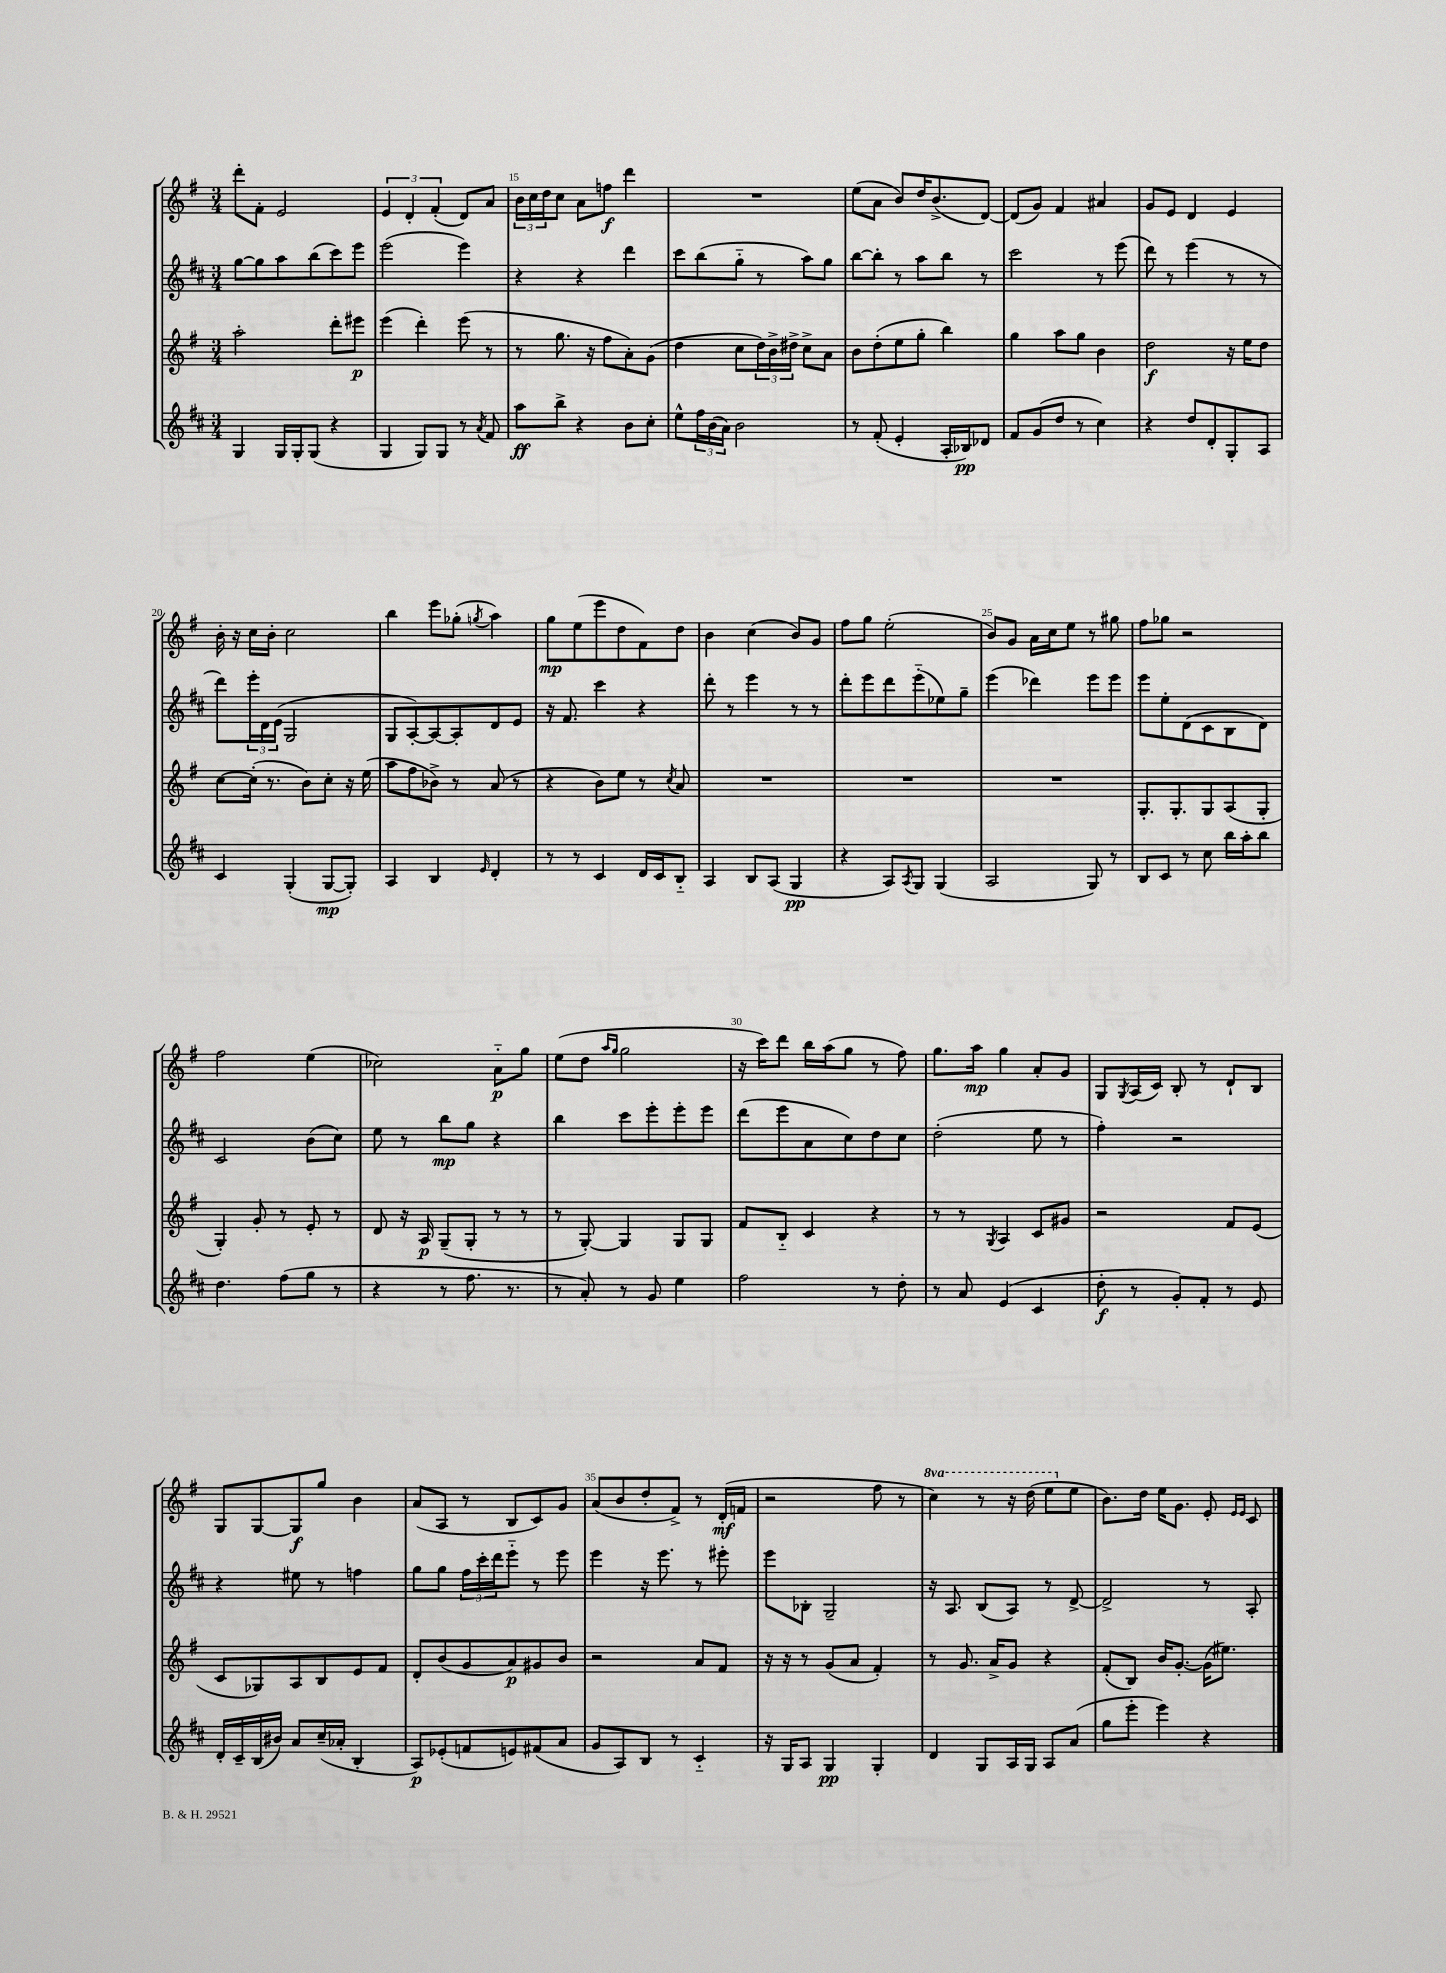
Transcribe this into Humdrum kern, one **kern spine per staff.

**kern	**kern	**kern	**kern
*staff4	*staff3	*staff2	*staff1
*clefG2	*clefG2	*clefG2	*clefG2
*k[f#c#]	*k[f#]	*k[f#c#]	*k[f#]
*M3/4	*M3/4	*M3/4	*M3/4
4G	2aa'	[8gg	8ddd'
.	.	8gg]	8f#'
16G	.	8aa	2e
16G'	.	.	.
(8G	.	(8bb	.
4r	8ddd'	8ccc#)	.
.	8eee#	8eee	.
=	=	=	=
4G	(4eee	(2eee	6e
.	.	.	6d'
8G)	4ddd')	.	.
.	.	.	(6f#'
8G	.	.	.
8r	(8eee	4eee)	8d)
8qa	.	.	.
8f#	8r	.	8a
=	=	=	=
8aa	8r	4r	24b
.	.	.	24cc
.	.	.	24dd
8bb^	8.gg	.	8cc
4r	.	4r	8a
.	16r	.	.
.	8ff#	.	8ff
8b	8a')	4ddd	4ddd
8cc#'	(8g	.	.
=	=	=	=
8ee^^	4dd	8ccc#	2.r
24ff#	.	(8bb	.
(24b	.	.	.
24a)	.	.	.
2b	8cc	8gg'~	.
.	24dd)	8r	.
.	24b^	.	.
.	24dd#^	.	.
.	8cc^	8aa)	.
.	8a	8gg	.
=	=	=	=
8r	8b	[8bb	(8ee
(8f#'	(8dd'	8bb']	8a
4e'	8ee	8r	8b)
.	8gg'	8aa	16dd
.	.	.	(8.b^
16A'	4bb)	8bb	.
16B-)	.	.	.
8d-	.	8r	[8d)
=	=	=	=
8f#	4gg	2ccc#	(8d]
(8g	.	.	8g)
8dd	8aa	.	4f#
8r	8gg	.	.
4cc#)	4b	8r	4a#
.	.	(8eee	.
=	=	=	=
4r	2dd	8ddd)	8g
.	.	8r	8e
8dd	.	(4eee	4d
8d'	.	.	.
8G'	16r	8r	4e
.	16ee	.	.
8A	8dd	8r	.
=	=	=	=
4c#	[8cc	8ddd)	16b'
.	.	.	16r
.	(16cc']	24eee'	16cc
.	.	24d	.
.	8.r	.	16b'
.	.	(24e	.
(4G'	.	2G	2cc
.	8b)	.	.
[8G	8cc'	.	.
8G'])	16r	.	.
.	(16ee	.	.
=	=	=	=
4A	8aa	8G	4bb
.	8ff#	[8A')	.
4B	8b-^)	8A_	8eee
.	8r	8A']	(8gg-'
16qqe	.	.	8qgg
4d'	(8a	8d	4aa)
.	8r	8e	.
=	=	=	=
8r	4r	16r	8gg
.	.	8.f#	.
8r	.	.	(8ee
4c#	8b)	4ccc#	8eee
.	8ee	.	8dd
16d	8r	4r	8f#)
16c#	.	.	.
.	8qcc	.	.
8B'~	8a	.	8dd
=	=	=	=
4A	2.r	8ddd'	4b
.	.	8r	.
8B	.	4eee	(4cc
(8A	.	.	.
4G	.	8r	8b)
.	.	8r	8g
=	=	=	=
4r	2.r	8ddd'	8ff#
.	.	8eee	8gg
8A)	.	8ddd	(2ee'
8qA	.	.	.
8G	.	(8eee'~	.
(4G	.	8ee-)	.
.	.	8gg~	.
=	=	=	=
2A	2.r	(4eee	8b)
.	.	.	8g
.	.	4ddd-)	16a
.	.	.	16cc
.	.	.	8ee
8G)	.	8eee	8r
8r	.	8eee	8gg#
=	=	=	=
8B	8.G'	8eee	8ff#
8c#	.	8ee'	8gg-
.	8.G'	.	.
8r	.	(8d	2r
8cc#	8G	8c#	.
16bb	(8A	8B	.
16aa'	.	.	.
8bb	8G'	8d)	.
=	=	=	=
4.dd	4G')	2c#	2ff#
.	8g'	.	.
(8ff#	8r	.	.
8gg	8e'	(8b	(4ee
8r	8r	8cc#)	.
=	=	=	=
4r	8d	8ee	2cc-)
.	16r	8r	.
.	16A	.	.
8r	(8G~	8bb	.
8.ff#	8G'	8gg	.
.	8r	4r	8a'~
8.r	.	.	.
.	8r	.	8gg
=	=	=	=
8r	8r	4bb	(8ee
8a')	[8G')	.	8dd
.	.	.	16qqaa
.	.	.	16qqgg
8r	4G]	8ccc#	2gg
8g	.	8eee'	.
4ee	8G	8eee'	.
.	8G	8eee	.
=	=	=	=
2ff#	8f#	(8ddd	16r
.	.	.	16ccc)
.	8B'~	8eee	8ddd
.	4c	8a	16bb
.	.	.	(16aa
.	.	8cc#)	8gg
8r	4r	8dd	8r
8dd'	.	8cc#	8ff#)
=	=	=	=
8r	8r	(2dd'	8.gg
8a	8r	.	.
.	.	.	16aa
.	8qG	.	.
(4e	4A	.	4gg
4c#	8c	8ee	8a'
.	8g#	8r	8g
=	=	=	=
8dd'	2r	4ff#')	8G
.	.	.	8qG
8r	.	.	(16A
.	.	.	16c)
8g')	.	2r	8B'
8f#'	.	.	8r
8r	8f#	.	8d`
8e	(8e	.	8B
=	=	=	=
16d'	8c	4r	8G
16c#~	.	.	.
(16B	8G-)	.	[8G
16b#)	.	.	.
8a	8A	8ee#	8G]
(16cc#~	8B	8r	8gg
16a-'	.	.	.
4B'	8e	4ff	4b
.	8f#	.	.
=	=	=	=
8A)	8d'	8gg	(8a
(8e-'	(8b	8gg	8A
8f	8g	24ff#	8r
.	.	24ccc#'	.
.	.	24ddd	.
8e)	8a)	8eee'~	8B
(8f#	8g#	8r	8c)
8a	8b	8eee	8g
=	=	=	=
8g	2r	4eee	(8a
8A)	.	.	8b
8B	.	16r	8dd'
.	.	8.eee	.
8r	.	.	8f#^)
4c#'~	8a	8r	8r
.	8f#	8eee#'	(16d'
.	.	.	16f
=	=	=	=
16r	16r	8eee	2r
16G	16r	.	.
8A	8r	8B-'	.
4G	(8g	2G~	.
.	8a	.	.
4G'	4f#')	.	8ff#
.	.	.	8r
=	=	=	=
4d	8r	16r	4ccc)
.	.	8.A	.
.	8.g	.	.
8G	.	(8B	8r
.	16a^	.	.
16A	8g	8A)	16r
16G	.	.	(16ddd
8A	4r	8r	8eee
(8a	.	[8d^	8ee
=	=	=	=
8gg	(8f#'	2d^]	8.b)
8eee'	8B)	.	.
.	.	.	16dd
4eee)	16b	.	16ee
.	[8.g'	.	8.g
4r	(16g]	8r	8e'
.	8.ee#)	.	.
.	.	.	16qqe
.	.	.	16qqe
.	.	8A'	8c
==	==	==	==
*-	*-	*-	*-
